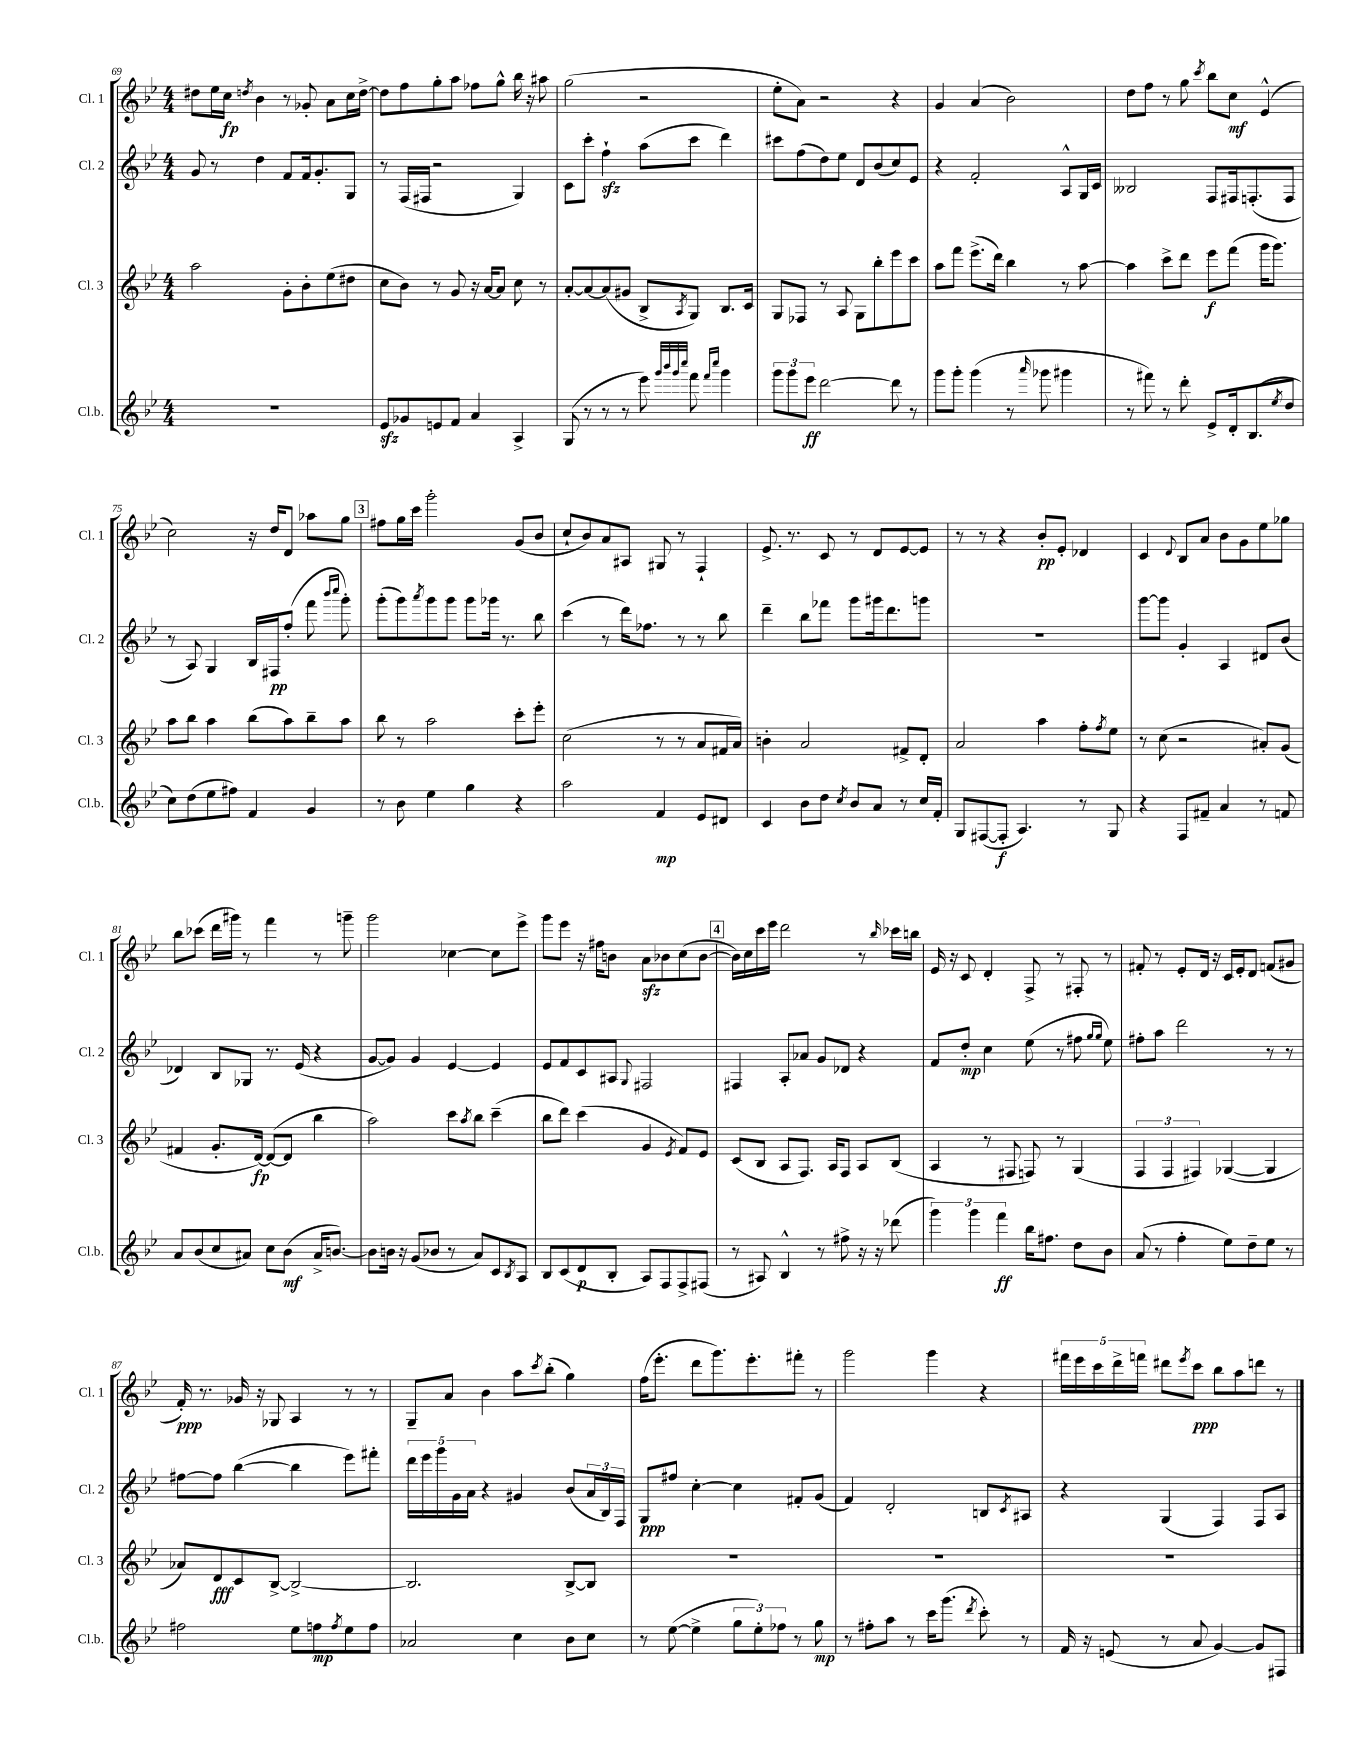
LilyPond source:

<<
\new StaffGroup <<
\new Staff = "s0" \with { instrumentName = "Cl. 1" shortInstrumentName = "Cl. 1" } {
    \clef treble \key bes \major \numericTimeSignature \time 4/4
    dis''8 ees''16 c''16\fp \acciaccatura { d''8 } bes'4 r8 ges'8-. a'8 c''16 d''16~-> |
    d''8 f''8 g''8-. a''8 fes''8 g''8-^ bes''16 r16 ais''8 |
    g''2( r2 |
    ees''8-. a'8) r2 r4 |
    g'4 a'4( bes'2) |
    d''8 f''8 r8 g''8 \acciaccatura { c'''8 } bes''8 c''8\mf ees'4-^( |
    c''2) r16 d''16 d'8 aes''8 g''8 |
    \mark \markup { \box "3" } fis''8 g''16 c'''16 g'''2-. g'8( bes'8 |
    c''8-! bes'8) a'8 ais8 gis8 r8 f4-! |
    ees'8.-> r8. c'8 r8 d'8 ees'8~ ees'8 |
    r8 r8 r4 bes'8-.\pp ees'8-. des'4 |
    c'4 \appoggiatura { d'8 } bes8 a'8 bes'8 g'8 ees''8 ges''8 |
    bes''8 ces'''8( d'''16 gis'''16) r8 f'''4 r8 g'''8-- |
    g'''2 ces''4~ ces''8 ees'''8-> |
    g'''8 ees'''8 r16 fis''16 b'8 a'8\sfz bes'8 c''8( bes'8~ |
    \mark \markup { \box "4" } bes'16) c''16 c'''16 ees'''16 d'''2 r8 \grace { bes''16 } ces'''16 b''16 |
    ees'16 r16 c'8 d'4-. f8-> r8 fis8-. r8 |
    fis'8-. r8 ees'8-. d'16 r16 c'16 ees'16-. d'8 f'8( gis'8 |
    f'16-.\ppp) r8. ges'16 r16 ges8 a4 r8 r8 |
    g8-- a'8 bes'4 a''8 \acciaccatura { c'''8 } bes''8-.( g''4) |
    f''16( ees'''8.-. d'''8 g'''8.) ees'''8.-. fis'''8-. r8 |
    g'''2 g'''4 r4 |
    \tuplet 5/4 { fis'''16 ees'''16 c'''16 d'''16-> f'''16 } dis'''8 \acciaccatura { ees'''8 } c'''8\ppp bes''8 a''8 d'''8 r8 \bar "|." |
}
\new Staff = "s1" \with { instrumentName = "Cl. 2" shortInstrumentName = "Cl. 2" } {
    \clef treble \key bes \major \numericTimeSignature \time 4/4
    g'8 r8 d''4 f'8 f'16 g'8.-. g8 |
    r8 f16( fis16 r2 g4) |
    c'8 c'''8-. f''4-!\sfz a''8( c'''8 d'''4) |
    cis'''8 f''8( d''8) ees''8 d'8 bes'8( c''8) ees'8 |
    r4 f'2-. a8-^ g16 c'16 |
    beses2 f8 fis16 f8.-.( f8 |
    r8 a8) g4 bes16 fis16\pp f''8-.( f'''8 \grace { bes'''16 c''''16 } g'''8-.) |
    \mark \markup { \box "3" } g'''8-.( g'''8) \acciaccatura { a'''8 } g'''8 g'''8 g'''8 ges'''16 r8. bes''8 |
    c'''4( r8 d'''16) fes''8. r8 r8 bes''8 |
    d'''4-- bes''8 fes'''8 g'''8 gis'''16 d'''8. g'''8 |
    R1 |
    g'''8~ g'''8 g'4-. a4 dis'8 bes'8( |
    des'4) bes8 ges8 r8. ees'16( r4 |
    g'8~ g'8) g'4 ees'4~ ees'4 |
    ees'8 f'8 c'8 ais8 \appoggiatura { g8 } fis2 |
    \mark \markup { \box "4" } fis4 a8-. aes'8 g'8 des'8 r4 |
    f'8 d''8-.\mp c''4 ees''8( r8 fis''8 \grace { g''16 g''16 } ees''8) |
    fis''8-. a''8 d'''2 r8 r8 |
    fis''8~ fis''8 bes''4~( bes''4 ees'''8) fis'''8-. |
    \tuplet 5/4 { d'''16 ees'''16 g'''16 g'16 a'16 } r4 gis'4 bes'8( \tuplet 3/2 { a'16 bes16) f16 } |
    g8\ppp fis''8 c''4~-. c''4 fis'8-. g'8( |
    f'4) d'2-. b8 \acciaccatura { c'8 } ais8 |
    r4 g4( f4) f8 a8 \bar "|." |
}
\new Staff = "s2" \with { instrumentName = "Cl. 3" shortInstrumentName = "Cl. 3" } {
    \clef treble \key bes \major \numericTimeSignature \time 4/4
    a''2 g'8-. bes'8-. ees''8( dis''8 |
    c''8 bes'8) r8 g'8 r16 a'16~ a'8 c''8 r8 |
    a'8~-. a'8~ a'8( gis'8 bes8-> \acciaccatura { a8 } g8) bes8. c'16 |
    g8 fes8 r8 a8 g8 bes''8-. ees'''8 c'''8 |
    a''8 f'''8 ees'''8.->( d'''16) bes''4 r8 a''8~ |
    a''4 c'''8-> d'''8 ees'''8\f f'''8( g'''16 g'''8.) |
    a''8 bes''8 a''4 bes''8( a''8) bes''8-- a''8 |
    \mark \markup { \box "3" } bes''8 r8 a''2 c'''8-. ees'''8-. |
    c''2( r8 r8 a'8 fis'16 a'16) |
    b'4-. a'2 fis'8-> d'8-. |
    a'2 a''4 f''8-. \acciaccatura { f''8 } ees''8 |
    r8 c''8( r2 ais'8-.) g'8( |
    fis'4 g'8.-. d'16~\fp) d'8~( d'8 bes''4 |
    a''2) c'''8 \acciaccatura { a''8 } bes''8 c'''4--( |
    bes''8 d'''8) c'''4( g'4 \acciaccatura { ees'8 } f'8) ees'8 |
    \mark \markup { \box "4" } c'8( bes8 a8 f8.) a16 f8 a8 bes8( |
    a4 r8 fis8 f8) r8 g4( |
    \tuplet 3/2 { f4 f4 fis4) } ges4~( ges4 |
    aes'8) d'8\fff c'8 bes8~-> bes2~-> |
    bes2. bes8~-> bes8 |
    R1 |
    R1 |
    R1 \bar "|." |
}
\new Staff = "s3" \with { instrumentName = "Cl.b." shortInstrumentName = "Cl.b." } {
    \clef treble \key bes \major \numericTimeSignature \time 4/4
    R1 |
    ees'8\sfz ges'8 e'8 f'8 a'4 a4-> |
    g8( r8 r8 r8 ees'''8) \grace { g'''32 bes'''32 g'''32 c''''32 } f'''8 \grace { f'''16 c''''16 } g'''4 |
    \tuplet 3/2 { g'''8 g'''8 ees'''8\ff } d'''2~ d'''8 r8 |
    g'''8 g'''8-. g'''4( r8 \grace { a'''16 } ges'''8 gis'''4 |
    r8 fis'''8) r8 d'''8-. ees'8-> d'16-. bes8.( \acciaccatura { ees''8 } d''8 |
    c''8) d''8( ees''8 fis''8) f'4 g'4 |
    \mark \markup { \box "3" } r8 bes'8 ees''4 g''4 r4 |
    a''2 f'4\mp ees'8 dis'8 |
    c'4 bes'8 d''8 \acciaccatura { c''8 } bes'8 a'8 r8 c''16 f'16-. |
    g8 fis8~( fis8-.\f a4.) r8 g8 |
    r4 f8 fis'8-- a'4 r8 f'8 |
    a'8 bes'8( c''8 ais'8) c''8 bes'8\mf( ais'16-> b'8.~) |
    b'8 b'16 r16 g'8( bes'8 r8 a'8) c'8 \acciaccatura { bes8 } a8 |
    bes8 c'8( d'8\p bes8-. a8) f8 f8-> fis8( |
    \mark \markup { \box "4" } r8 ais8) bes4-^ r8 fis''8-> r16 r16 des'''8( |
    \tuplet 3/2 { g'''4) g'''4 f'''4\ff } bes''16 fis''8. d''8 bes'8 |
    a'8( r8 f''4-. ees''8) d''8-- ees''8 r8 |
    fis''2 ees''8 f''8\mp \acciaccatura { f''8 } ees''8 f''8 |
    aes'2 c''4 bes'8 c''8 |
    r8 ees''8~( ees''4-> \tuplet 3/2 { g''8 ees''8-.) fes''8 } r8 g''8\mp |
    r8 fis''8-. a''8 r8 c'''16 g'''8.( \acciaccatura { d'''8 } c'''8-.) r8 |
    f'16 r16 e'8( r8 a'8 g'4~) g'8 fis8 \bar "|." |
}
>>
>>
\layout { \context { \Score currentBarNumber = #69 } }
